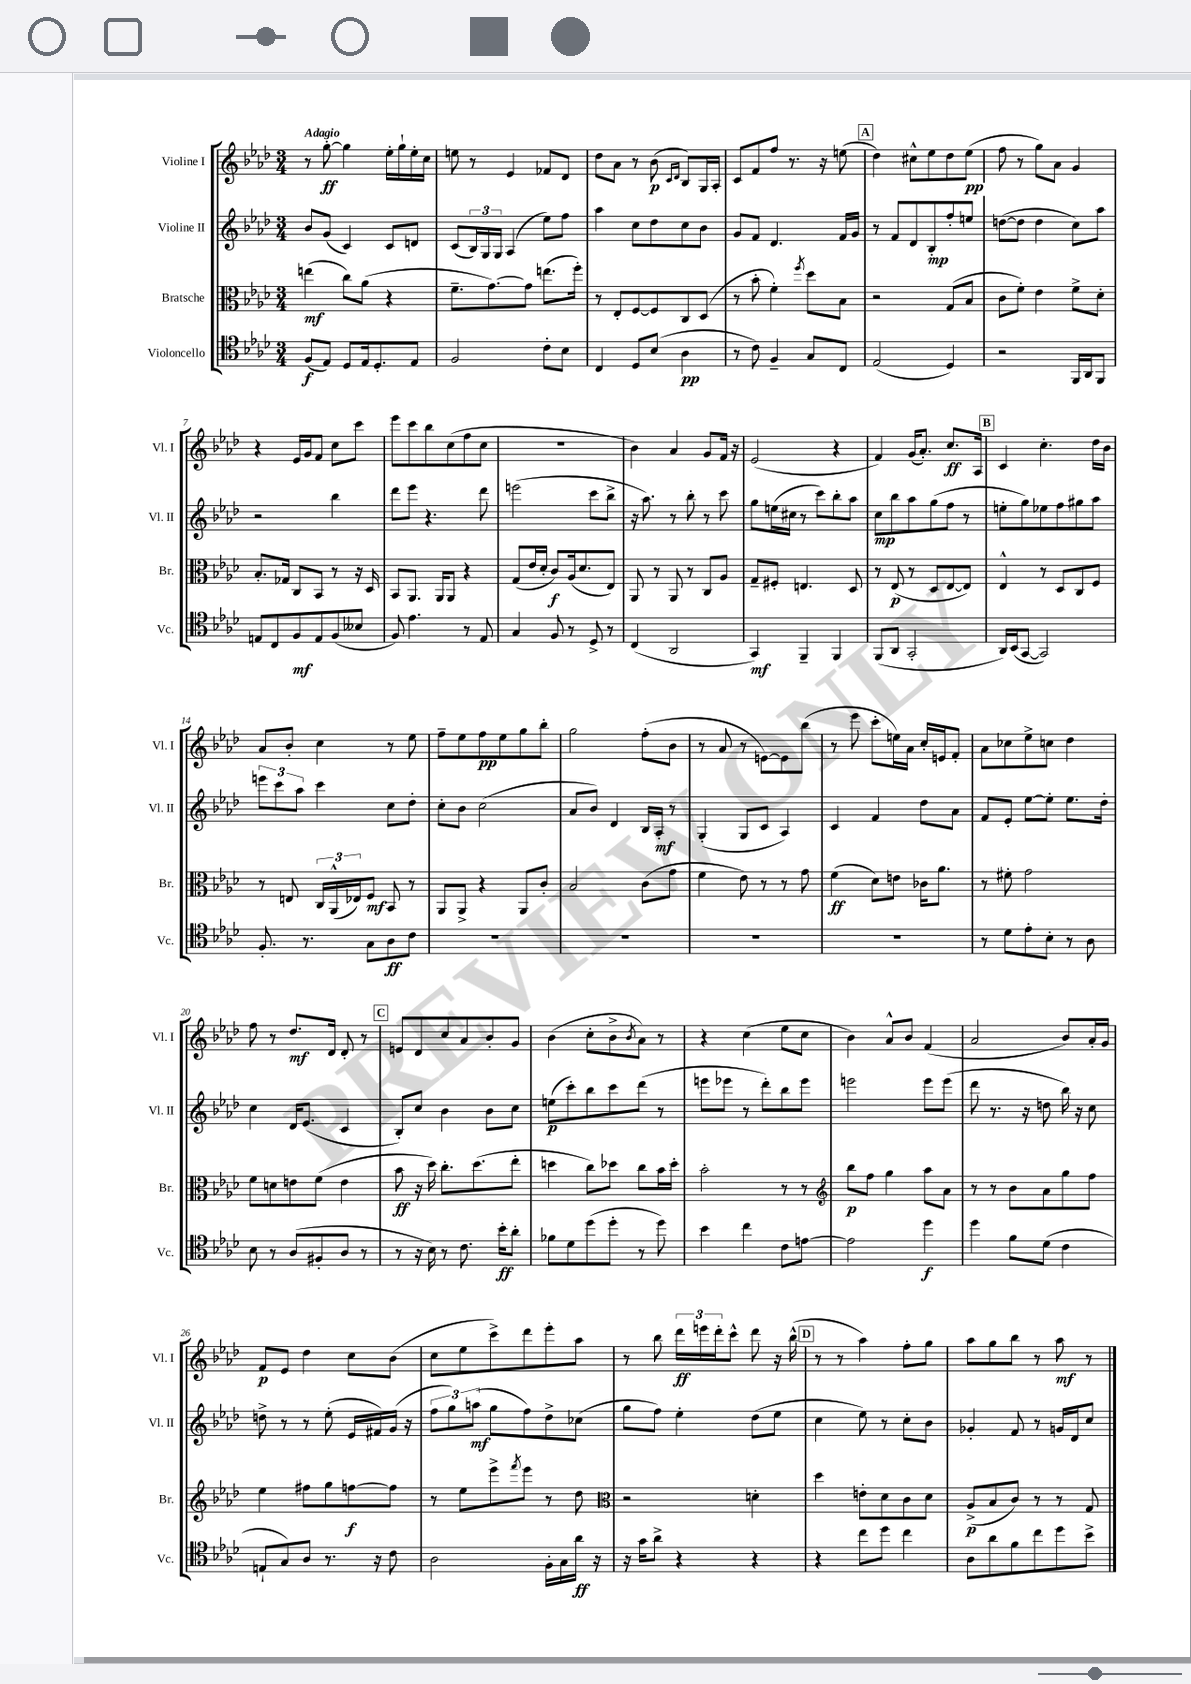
<<
\new StaffGroup <<
\new Staff = "s0" \with { instrumentName = "Violine I" shortInstrumentName = "Vl. I" } {
    \clef treble \key aes \major \numericTimeSignature \time 3/4 \tempo "Adagio"
    r8 g''8~-.\ff g''4 ees''16-. g''16-! ees''16-. c''16 |
    e''8 r8 ees'4 fes'8 des'8 |
    des''8 aes'8 r8 bes'8\p( \grace { c'16 des'16 } bes8) g16 aes16-. |
    c'8 f'8 f''8 r8. r16 e''8( |
    \mark \markup { \box "A" } des''4) cis''8-^ ees''8 des''8 ees''8\pp( |
    f''8 r8 g''8) aes'8 g'4 |
    r4 ees'16 g'16 f'8 c''8 c'''8 |
    ees'''8 c'''8 bes''8 c''8( f''8 c''8 |
    R2. |
    bes'4) aes'4 g'8 f'16 r16 |
    ees'2( r4 |
    f'4) g'16( aes'8.-.) c''8.\ff aes16 |
    \mark \markup { \box "B" } c'4 c''4.-. des''16 bes'16 |
    aes'8 bes'8-. c''4 r8 ees''8 |
    f''8-- ees''8 f''8\pp ees''8 g''8 bes''8-. |
    g''2 f''8-.( bes'8 |
    r8 aes'8 r8 e'8~) e'8 bes''8( |
    r8 ees'''8 c'''8-. e''16) aes'16 c''16-. e'16 f'8-. |
    aes'8 ces''8 ees''8-> c''8 des''4 |
    f''8 r8 des''8.\mf des'16 des'8-. r8 |
    \mark \markup { \box "C" } e'8 des'8 c''8 aes'8 bes'8-. g'8 |
    bes'4( c''8-. bes'8-> \acciaccatura { bes'8 } aes'8) r8 |
    r4 c''4( ees''8 c''8 |
    bes'4) aes'8-^ bes'8 f'4( |
    aes'2 bes'8) aes'16-. g'16 |
    f'8\p ees'8 des''4 c''8 bes'8( |
    c''8 ees''8 c'''8->) des'''8 ees'''8-. aes''8 |
    r8 bes''8 \tuplet 3/2 { des'''16\ff e'''16 des'''16-. } c'''8-^ des'''8 r16 bes''16-^( |
    \mark \markup { \box "D" } r8 r8 aes''4) f''8-. g''8 |
    aes''8 g''8 bes''8 r8 aes''8\mf r8 \bar "|." |
}
\new Staff = "s1" \with { instrumentName = "Violine II" shortInstrumentName = "Vl. II" } {
    \clef treble \key aes \major \numericTimeSignature \time 3/4
    bes'8 g'8( c'4) c'8 d'8 |
    c'8( \tuplet 3/2 { bes16) g16 g16 } aes4( ees''8) f''8 |
    aes''4 c''8 des''8 c''8 bes'8 |
    g'8 f'8 des'4. f'16 g'16 |
    \mark \markup { \box "A" } r8 f'8 des'8 bes8-.\mp f''8-. e''8 |
    d''8~( d''8 d''4 c''8) aes''8 |
    r2 bes''4 |
    des'''8 ees'''8 r4. des'''8 |
    e'''2( c'''8 bes''8-> |
    r16 aes''8.) r8 bes''8-. r8 c'''8 |
    g''8 e''16( cis''16 r8 c'''8) bes''8-. aes''8 |
    c''8\mp bes''8 aes''8 g''8( f''8 r8 |
    \mark \markup { \box "B" } e''8-. g''8) ees''8 f''8 gis''8 aes''8 |
    \tuplet 3/2 { e'''8 c'''8 aes''8 } c'''4 c''8 des''8-. |
    c''8-. bes'8 c''2( |
    aes'8 bes'8) des'4 bes16 aes16-.\mf r8 |
    g4-.( g8 c'8 aes4) |
    c'4 f'4 des''8 aes'8 |
    f'8 ees'8-. ees''8~ ees''8-. ees''8. des''16-. |
    c''4 des'16 ees'8.( c'4 |
    \mark \markup { \box "C" } bes8-.) c''8 bes'4 bes'8 c''8 |
    e''8\p( c'''8-.) bes''8 c'''8 des'''8( r8 |
    e'''8 ees'''8 r8 des'''8-.) bes''8 ees'''8 |
    e'''2 e'''8 e'''8( |
    des'''8 r8. r16 d''8 bes''16) r16 c''8 |
    d''8-> r8 r8 ees''8-.( ees'16 fis'16) g'16( r16 |
    \tuplet 3/2 { f''8 g''8) a''8\mf( } g''8 f''8) des''8-> ces''8( |
    g''8 f''8) ees''4-. des''8( ees''8 |
    \mark \markup { \box "D" } c''4 ees''8) r8 c''8-. bes'8 |
    ges'4-. f'8 r8 g'16 des'16 c''8 \bar "|." |
}
\new Staff = "s2" \with { instrumentName = "Bratsche" shortInstrumentName = "Br." } {
    \clef alto \key aes \major \numericTimeSignature \time 3/4
    e''4\mf( c''8) aes'8( r4 |
    f'8.-- g'8.~) g'8 e''8.( f''16-.) |
    r8 ees8-. f8~ f8 c8 des8( |
    r8 bes'8-. f'4-.) \acciaccatura { f''8 } des''8 bes8 |
    \mark \markup { \box "A" } r2 g8( bes8 |
    c'8 f'8-.) ees'4 f'8-> des'8-. |
    bes8.-. ges16 c8 bes,8 r8 r16 des16 |
    bes,8 aes,8. aes,16 aes,8 r4 |
    g8( ees'16 des'16-. c'8\f) aes16( des'8. ees8) |
    aes,8 r8 aes,8 r8 c8 aes8 |
    g8-- fis8-. e4. des8 |
    r8 ees8\p( r8 des8 ees8~ ees8) |
    \mark \markup { \box "B" } ees4-^ r8 des8 c8 f8 |
    r8 e8 \tuplet 3/2 { c16 aes,16-^( ees16) } f8\mf bes,8 r8 |
    aes,8 aes,8-> r4 aes,8 c'8-. |
    bes2 c'8( g'8 |
    f'4 ees'8) r8 r8 g'8 |
    f'4\ff( des'8) e'8 ces'16 aes'8. |
    r8 fis'8-. g'2 |
    f'8 d'8 e'8 f'8( e'4 |
    \mark \markup { \box "C" } bes'8\ff r16 des''16) c''8.-. des''8.( ees''8-. |
    d''4 c''8) des''8 c''8 bes'16 des''16-. |
    bes'2-. r8 r8 |
    \clef treble bes''8\p f''8 g''4 aes''8 aes'8 |
    r8 r8 bes'8 aes'8 g''8 f''8 |
    ees''4 fis''8 g''8 f''8~\f f''8 |
    r8 ees''8 ees'''8-> \acciaccatura { f'''8 } ees'''8 r8 des''8 |
    \clef alto r2 d'4-. |
    \mark \markup { \box "D" } des''4 e'8-. des'8 c'8 des'8 |
    aes8->\p( bes8 c'8) r8 r8 g8 \bar "|." |
}
\new Staff = "s3" \with { instrumentName = "Violoncello" shortInstrumentName = "Vc." } {
    \clef tenor \key aes \major \numericTimeSignature \time 3/4
    f8\f( ees8) des8 ees16 des8.-. ees8 |
    f2 c'8-. bes8 |
    c4 des8 bes8( aes4\pp |
    r8 c'8) f4-- g8 c8 |
    \mark \markup { \box "A" } ees2( des4) |
    r2 f,16 aes,16 f,8 |
    e8 c8 f8\mf e8 f8( beses8 |
    f8) ees'4. r8 ees8 |
    g4 f8 r8 des8-> r8 |
    c4( aes,2 |
    g,4\mf) f,4-- f,4 |
    f,8( aes,8 g,2-. |
    \mark \markup { \box "B" } aes,16) bes,16( g,8~ g,2) |
    f8.-. r8. g8 aes8\ff c'8 |
    R2. |
    R2. |
    R2. |
    R2. |
    r8 des'8 ees'8-. bes8-. r8 aes8 |
    bes8 r8 aes8( fis8-. aes8 r8 |
    \mark \markup { \box "C" } r8 r16 bes16) r8 c'8. bes'16-.\ff aes'8-. |
    fes'8 des'8 des''8( des''8-. r8 des''8) |
    bes'4 c''4 c'8 e'8~ |
    e'2 des''4\f |
    des''4 f'8 des'8( c'4 |
    e8-! g8) aes8 r8. r16 c'8 |
    aes2 f16-. g16 aes'16\ff r16 |
    r16 g'16 aes'8-> r4 r4 |
    \mark \markup { \box "D" } r4 c''8 des''8 c''4 |
    aes8 aes'8 f'8 c''8 des''8 bes'8-> \bar "|." |
}
>>
>>
